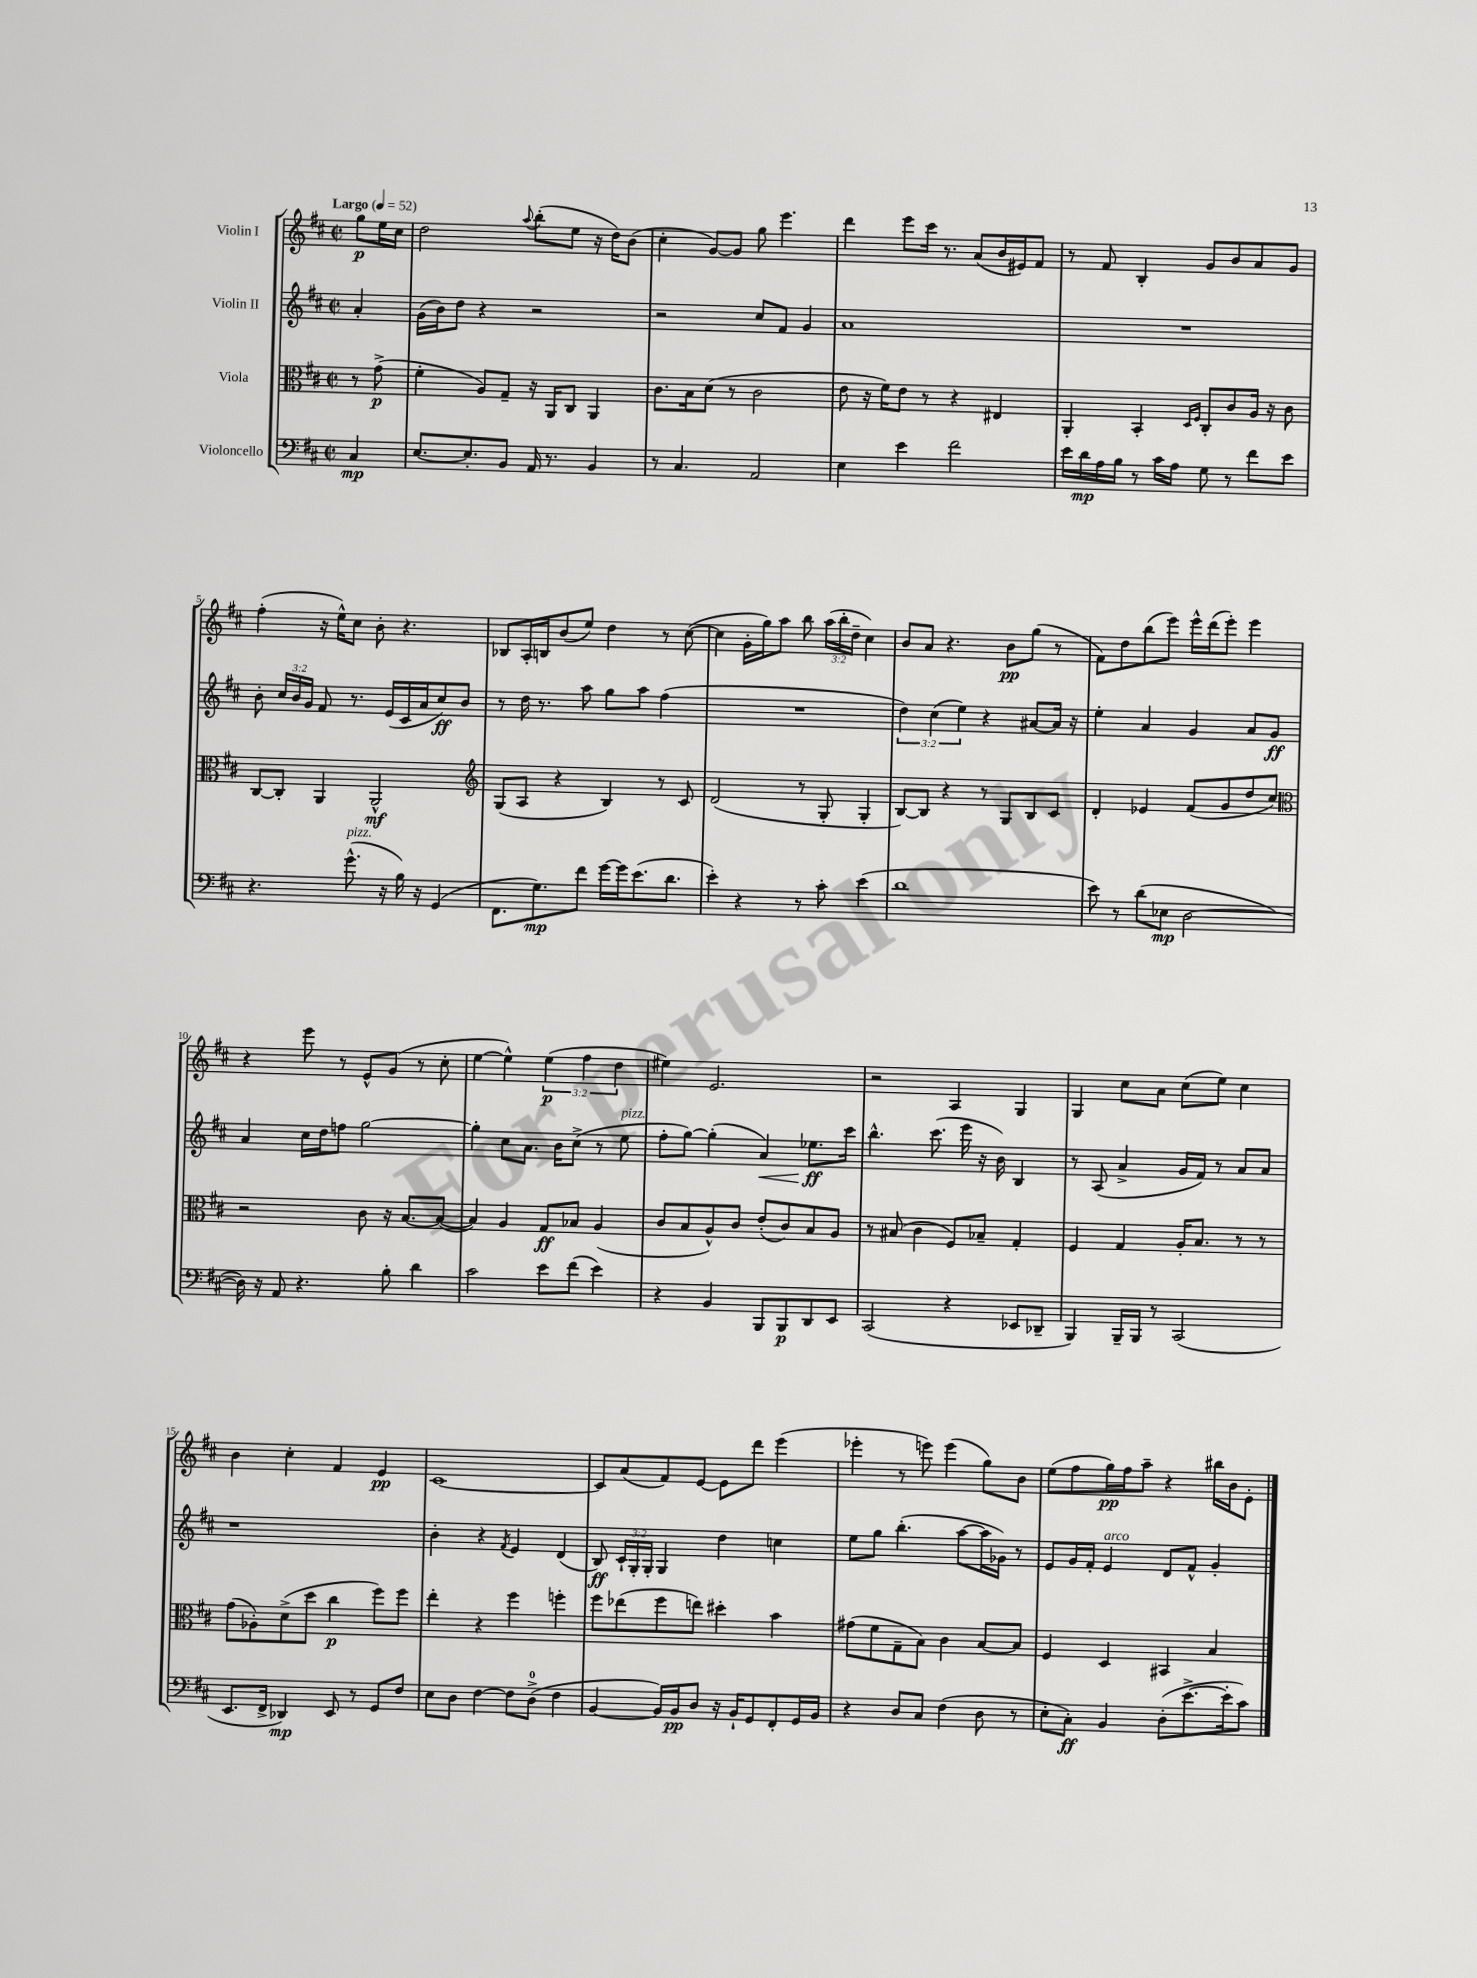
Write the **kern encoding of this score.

**kern	**dynam	**kern	**dynam	**kern	**dynam	**kern	**dynam
*part4	*part4	*part3	*part3	*part2	*part2	*part1	*part1
*staff4	*staff4	*staff3	*staff3	*staff2	*staff2	*staff1	*staff1
*I"Violoncello	*	*I"Viola	*	*I"Violin II	*	*I"Violin I	*
*clefF4	*	*clefC3	*	*clefG2	*	*clefG2	*
*k[f#c#]	*	*k[f#c#]	*	*k[f#c#]	*	*k[f#c#]	*
*M2/2	*	*M2/2	*	*M2/2	*	*M2/2	*
*met(c|)	*	*met(c|)	*	*met(c|)	*	*met(c|)	*
*MM52	*	*MM52	*	*MM52	*	*MM52	*
=	=	=	=	=	=	=	=
!	!	!	!	!	!	!LO:TX:a:B:t=Largo	!
4C#/	mp	8r	.	4a'/	.	8gg\L	p
.	.	(8g^\	p	.	.	16ee\L	.
.	.	.	.	.	.	16cc#\JJ	.
=1	=1	=1	=1	=1	=1	=1	=1
[8.E/L	.	4f#'\	.	(16g\LL	.	2dd\	.
.	.	.	.	16b\J)	.	.	.
.	.	.	.	8dd\J	.	.	.
8.E'/]	.	.	.	.	.	.	.
.	.	8A/L)	.	4r	.	.	.
8BB/J	.	8G~/J	.	.	.	.	.
.	.	.	.	.	.	8qqaa/	.
16AA/	.	16r	.	2r	.	(8bb'\L	.
8.r	.	16AA/KL	.	.	.	.	.
.	.	8C#/J	.	.	.	8ee\J	.
4BB/	.	4AA/	.	.	.	16r	.
.	.	.	.	.	.	16dd\KL)	.
.	.	.	.	.	.	(8b\J	.
=2	=2	=2	=2	=2	=2	=2	=2
8r	.	8.c#\L	.	2r	.	4cc#'\	.
4.C#/	.	.	.	.	.	.	.
.	.	16B\k	.	.	.	.	.
.	.	(8d\J	.	.	.	[8g/L)	.
.	.	8r	.	.	.	8g/J]	.
2AA/	.	2c#\	.	8cc#/L	.	8gg\	.
.	.	.	.	8f#/J	.	4.eee\	.
.	.	.	.	4g/	.	.	.
=3	=3	=3	=3	=3	=3	=3	=3
4E\	.	8e\	.	1a	.	4ddd\	.
.	.	16r	.	.	.	.	.
.	.	16f#\KL)	.	.	.	.	.
4e\	.	8e\J	.	.	.	8eee\L	.
.	.	8r	.	.	.	16ccc#\Jk	.
.	.	.	.	.	.	8.r	.
2f#\	.	4r	.	.	.	.	.
.	.	.	.	.	.	(8a/L	.
.	.	4E#X/	.	.	.	16b/L	.
.	.	.	.	.	.	16e#X/J)	.
.	.	.	.	.	.	8f#/J	.
=4	=4	=4	=4	=4	=4	=4	=4
16e\LL	.	4AA'/	.	1r	.	8r	.
16d\	mp	.	.	.	.	.	.
16A\	.	.	.	.	.	8f#/	.
16B\JJ	.	.	.	.	.	.	.
8r	.	4BB'/	.	.	.	4B'/	.
16c#\LL	.	.	.	.	.	.	.
16A\JJ	.	.	.	.	.	.	.
.	.	16qqD/LL	.	.	.	.	.
.	.	16qqF#/JJ	.	.	.	.	.
8G\	.	8C#'/L	.	.	.	8g/L	.
8r	.	8c#/	.	.	.	8b/	.
8f#\L	.	16A/Jk	.	.	.	8a/	.
.	.	16r	.	.	.	.	.
8e\J	.	8c#\	.	.	.	8g/J	.
!!LO:LB:g=z
=5	=5	=5	=5	=5	=5	=5	=5
4.r	.	[8C#/L	.	8b'\	.	(4ff#'\	.
.	.	8C#'/J]	.	24cc#/LL	.	.	.
.	.	.	.	24b/	.	.	.
.	.	.	.	24g/JJ	.	.	.
.	.	4AA/	.	8f#/	.	16r	.
.	.	.	.	.	.	16ee^^\KL)	.
!LO:TX:a:i:t=pizz.	!	!	!	!	!	!	!
(8.g^^\	.	.	.	8.r	.	8cc#\J	.
.	.	2AA^^/	mf	.	.	8b'\	.
16r	.	.	.	(16e/LL	.	.	.
16B\)	.	.	.	16c#/	.	4.r	.
16r	.	.	.	16a/J	.	.	.
(4GG/	.	.	.	8cc#/)	ff	.	.
.	.	.	.	8b/J	.	.	.
=6	=6	=6	=6	=6	=6	=6	=6
*	*	*clefG2	*	*	*	*	*
8.FF#\L	.	(8G/L	.	8r	.	8B-X/L	.
.	.	8A/J	.	16dd\	.	16A'/L	.
8.G\)	mp	.	.	8.r	.	16Bn/J	.
.	.	4r	.	.	.	(8b/	.
8f#\J	.	.	.	8aa\	.	8ee/J)	.
[16g\LL	.	4B/)	.	8gg\L	.	4dd\	.
16g\J]	.	.	.	.	.	.	.
(8.e\	.	.	.	8aa\J	.	.	.
.	.	8r	.	(4ff#\	.	8r	.
8.d\J	.	.	.	.	.	.	.
.	.	8c#/	.	.	.	([8cc#\	.
=7	=7	=7	=7	=7	=7	=7	=7
4e'\)	.	(2d/	.	1r	.	4cc#\]	.
4r	.	.	.	.	.	16g'\LL	.
.	.	.	.	.	.	16gg\J)	.
.	.	.	.	.	.	8aa\J	.
8r	.	8r	.	.	.	8bb\	.
8c#'\	.	8G'/	.	.	.	(24aa\LL	.
.	.	.	.	.	.	24bb'\	.
.	.	.	.	.	.	24dd~\JJ	.
(4e\	.	4G'/	.	.	.	4cc#\)	.
=8	=8	=8	=8	=8	=8	=8	=8
1d	.	[8B/L)	.	6dd\)	.	8b/L	.
.	.	8B/J]	.	.	.	8a/J	.
.	.	.	.	(6cc#\	.	.	.
.	.	4r	.	.	.	4.r	.
.	.	.	.	6ee\)	.	.	.
.	.	8r	.	4r	.	.	.
.	.	8G/L	.	.	.	8b\L	pp
.	.	8B/	.	[8a#X/L	.	(8gg\J	.
.	.	8c#/J	.	16a#/Jk]	.	8r	.
.	.	.	.	16r	.	.	.
=9	=9	=9	=9	=9	=9	=9	=9
8e\)	.	4d'/	.	4ee'\	.	8f#\L)	.
8r	.	.	.	.	.	8dd\	.
(8d\L	.	4e-X/	.	4a/	.	(8bb\	.
8E-X\J	mp	.	.	.	.	8eee\J)	.
[2D\	.	(8f#/L	.	4g/	.	16eee^^\LL	.
.	.	.	.	.	.	(16ddd\J	.
.	.	8g/	.	.	.	8eee'\J)	.
.	.	8dd/	.	8a/L	.	4eee\	.
.	.	8cc#/J)	.	8g/J	ff	.	.
!!LO:LB:g=z
=10	=10	=10	=10	=10	=10	=10	=10
*	*	*clefC3	*	*	*	*	*
16D\])	.	2r	.	4a/	.	4r	.
16r	.	.	.	.	.	.	.
8AA/	.	.	.	.	.	.	.
4.r	.	.	.	16cc#\LL	.	8eee\	.
.	.	.	.	16dd\J	.	.	.
.	.	.	.	8ffn\J	.	8r	.
.	.	8c#\	.	[2gg\	.	8e^^/L	.
8B'\	.	16r	.	.	.	(8g/J	.
.	.	[8.B/L	.	.	.	.	.
4d\	.	.	.	.	.	8r	.
.	.	(8B/J_	.	.	.	8cc#'\	.
=11	=11	=11	=11	=11	=11	=11	=11
2c#\	.	4B/])	.	4gg'\]	.	[4ee\	.
.	.	4A/	.	8cc#\L	.	4ee^^\])	.
.	.	.	.	8.a\J	.	.	.
8e\L	.	8G/L	ff	.	.	(6ee\	p
.	.	.	.	16b\KL	.	.	.
(8f#\J	.	8B-X/J	.	(8cc#^\J	.	.	.
.	.	.	.	.	.	6ff#\	.
4e\)	.	(4A/	.	8r	.	.	.
.	.	.	.	.	.	6dd\	.
!	!	!	!	!LO:TX:a:i:t=pizz.	!	!	!
.	.	.	.	8ee\	.	.	.
=12	=12	=12	=12	=12	=12	=12	=12
4r	.	8c#/L	.	8ff#'\L	.	4ee#X\)	.
.	.	8B/	.	[8gg\J)	.	.	.
4BB/	.	8A^^/)	.	(4gg'\]	.	2.e/	.
.	.	8c#/J	.	.	.	.	.
!	!	!	!	!	!LO:HP:b	!	!
8BBB/L	.	(8e'/L	.	4a/)	<	.	.
8BBB/	p	8c#/)	.	.	.	.	.
8DD/	.	8B/	.	8.ee-X\L	ff	.	.
8EE/J	.	8A/J	.	.	.	.	.
.	.	.	.	16ccc#\Jk	[	.	.
=13	=13	=13	=13	=13	=13	=13	=13
(2CC#/	.	8r	.	4.bb^^\	.	2r	.
.	.	(8B#X/	.	.	.	.	.
.	.	4c#\	.	.	.	.	.
.	.	.	.	(8.ccc#\	.	.	.
4r	.	8F#/L)	.	.	.	4A/	.
.	.	.	.	16eee\	.	.	.
.	.	8B-X~/J	.	16r	.	.	.
.	.	.	.	16b\)	.	.	.
8EE-X/L	.	4G'/	.	4B/	.	4G/	.
8DD-X~/J	.	.	.	.	.	.	.
=14	=14	=14	=14	=14	=14	=14	=14
4BBB/)	.	4F#/	.	8r	.	4G/	.
.	.	.	.	(8A/	.	.	.
16BBB~/LL	.	4G/	.	4a^/	.	8cc#\L	.
16BBB/JJ	.	.	.	.	.	.	.
8r	.	.	.	.	.	8a\J	.
(2CC#/	.	16A'/KL	.	16g/LL	.	(8cc#\L	.
.	.	8.B/J	.	16f#/JJ)	.	.	.
.	.	.	.	8r	.	8ee\J)	.
.	.	8r	.	8a/L	.	4cc#\	.
.	.	8r	.	8a/J	.	.	.
!!LO:LB:g=z
=15	=15	=15	=15	=15	=15	=15	=15
8.EE/L	.	(8g\L	.	1r	.	4b\	.
.	.	8A-X'\)	.	.	.	.	.
16FF#^/Jk	.	.	.	.	.	.	.
4DD-X/)	mp	(8d^\	.	.	.	4cc#'\	.
.	.	8dd\J	.	.	.	.	.
8EE/	.	4cc#\	p	.	.	4f#/	.
8r	.	.	.	.	.	.	.
8GG/L	.	8ff#\L)	.	.	.	4e/	pp
8F#/J	.	8ff#\J	.	.	.	.	.
=16	=16	=16	=16	=16	=16	=16	=16
8E\L	.	4ee'\	.	4b'\	.	[1c#	.
8D\J	.	.	.	.	.	.	.
[4F#\	.	4r	.	4r	.	.	.
.	.	.	.	8qf#/	.	.	.
8F#\L]	.	4ff#\	.	4e/	.	.	.
(8D^\J	.	.	.	.	.	.	.
4F#\	.	4ffn'\	.	(4d/	.	.	.
=17	=17	=17	=17	=17	=17	=17	=17
[4BB/	.	8ff#\L	.	8B/)	ff	8c#/L]	.
.	.	(8ee-X\	.	24c#`/LL	.	(8a/	.
.	.	.	.	24G'/	.	.	.
.	.	.	.	24G'/JJ	.	.	.
16BB/LL])	.	8ff#\	.	4G/	.	8f#/)	.
16BB/J	pp	.	.	.	.	.	.
8D/J	.	8een\J)	.	.	.	[8e/J	.
16r	.	4dd#X'\	.	4dd\	.	8e\L]	.
16BB`/KL	.	.	.	.	.	.	.
8GG/	.	.	.	.	.	8ddd\J	.
8FF#'/	.	4b\	.	4ccn\	.	(4eee\	.
16GG/L	.	.	.	.	.	.	.
16BB/JJ	.	.	.	.	.	.	.
=18	=18	=18	=18	=18	=18	=18	=18
4r	.	(8g#X\L	.	8ee\L	.	4eee-X'\	.
.	.	8f#\	.	8gg\J	.	.	.
8D/L	.	8G~\	.	(4.bb'\	.	8r	.
8C#/J	.	8B\J)	.	.	.	8eeen\)	.
(4F#\	.	4c#\	.	.	.	(4eee\	.
.	.	.	.	[8aa\L	.	.	.
8D\	.	[8B/L	.	16aa\L]	.	8gg\L)	.
.	.	.	.	16g-X\JJ)	.	.	.
8r	.	8B/J]	.	8r	.	8b\J	.
=19	=19	=19	=19	=19	=19	=19	=19
8E'\L	.	4F#/	.	8e/L	.	(8ee\L	.
8C#'\J)	ff	.	.	16g/L	.	8ff#\	.
.	.	.	.	16f#'/JJ	.	.	.
!	!	!	!	!LO:TX:a:i:t=arco	!	!	!
4BB/	.	4D/	.	4e/	.	16gg\L)	pp
.	.	.	.	.	.	16ff#\J	.
.	.	.	.	.	.	8aa~\J	.
(8D'\L	.	4BB#X/	.	8d/L	.	4r	.
[8.e^\	.	.	.	8f#^^/J	.	.	.
.	.	4B/	.	4g'/	.	16bb#X\LL	.
16e'\k]	.	.	.	.	.	16b\J	.
8c#\J)	.	.	.	.	.	8e'\J	.
==	==	==	==	==	==	==	==
*-	*-	*-	*-	*-	*-	*-	*-
